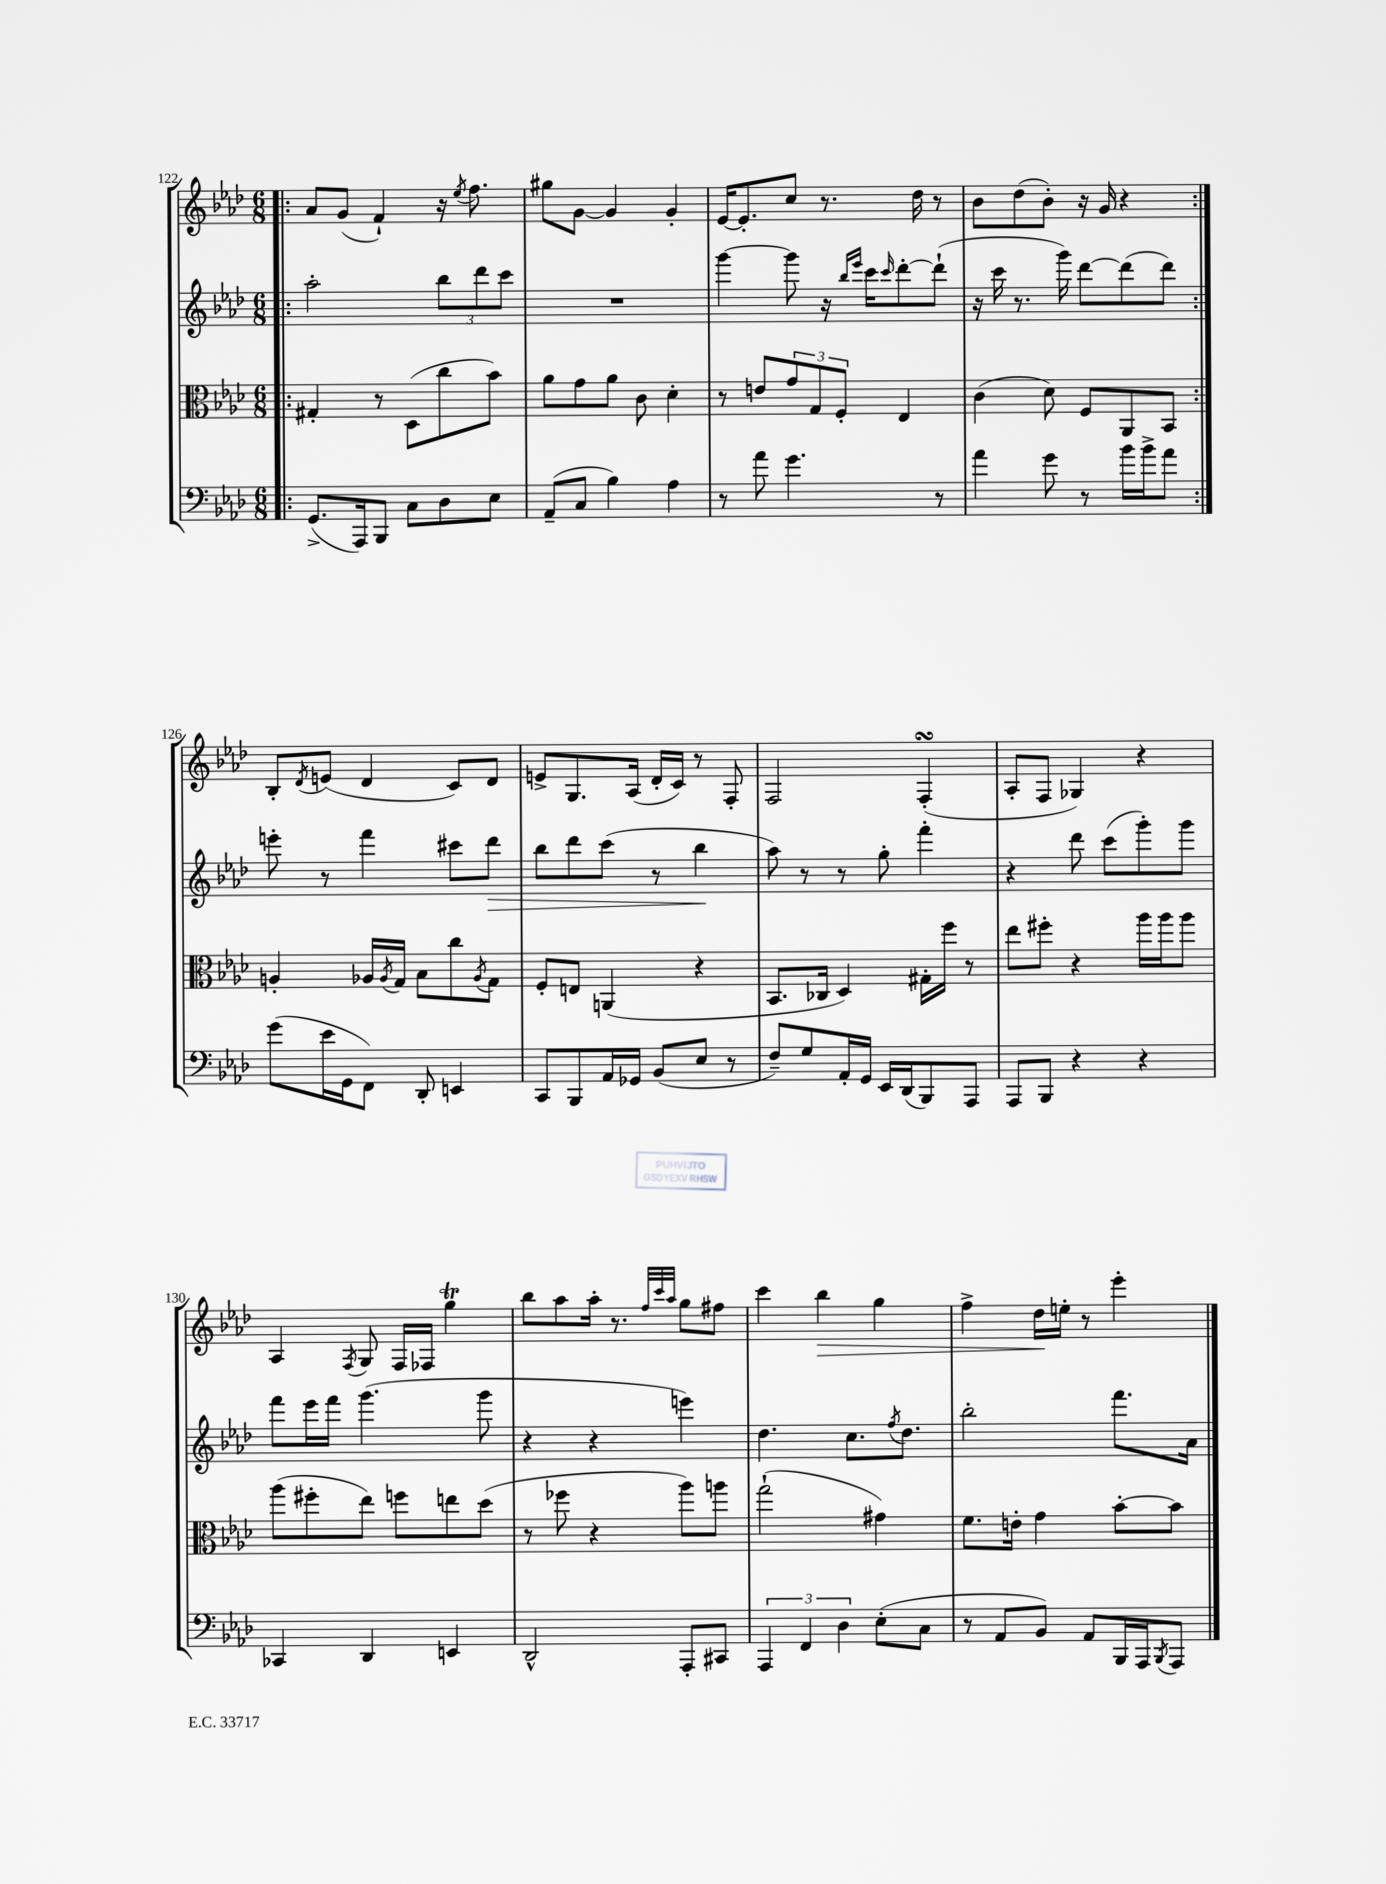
<<
\new StaffGroup <<
\new Staff = "s0" {
    \clef treble \key aes \major \numericTimeSignature \time 6/8
    \repeat volta 2 { \bar ".|:" aes'8 g'8( f'4-!) r16 \acciaccatura { ees''8 } f''8. |
    gis''8 g'8~ g'4 g'4-. |
    ees'16~ ees'8.-. c''8 r8. des''16 r8 |
    bes'8 des''8( bes'8-.) r16 g'16 r4 | }
    bes8-. \acciaccatura { des'8 } e'8( des'4 c'8) des'8 |
    e'8-> g8. aes16( des'16-. c'16) r8 f8-. |
    f2 f4-.\turn( |
    aes8-. f8 ges4) r4 |
    aes4 \acciaccatura { f8 } g8 f16 fes16 g''4\trill |
    bes''8 aes''8 aes''16-. r8. \grace { f''32 c'''32 aes''32 } g''8 fis''8 |
    c'''4 bes''4\> g''4 |
    f''4-> des''16\! e''16-. r8 ees'''4-. \bar "|." |
}
\new Staff = "s1" {
    \clef treble \key aes \major \numericTimeSignature \time 6/8
    \repeat volta 2 { \bar ".|:" aes''2-. \tuplet 3/2 { bes''8 des'''8 c'''8 } |
    R2. |
    g'''4~ g'''8 r16 \grace { bes''16 ees'''16 } c'''16 \grace { c'''16 } des'''8~-. des'''8-!( |
    r16 c'''16 r8. g'''16) des'''8~ des'''8( des'''8) | }
    e'''8-. r8 f'''4 cis'''8 des'''8\> |
    bes''8 des'''8 c'''8( r8 bes''4\! |
    aes''8) r8 r8 g''8-. f'''4-. |
    r4 des'''8 c'''8( g'''8-.) g'''8 |
    f'''8 ees'''16 f'''16 g'''4.( g'''8 |
    r4 r4 e'''4) |
    des''4. c''8. \acciaccatura { f''8 } des''8. |
    bes''2-. f'''8. aes'16 \bar "|." |
}
\new Staff = "s2" {
    \clef alto \key aes \major \numericTimeSignature \time 6/8
    \repeat volta 2 { \bar ".|:" gis4-. r8 des8( c''8 bes'8) |
    aes'8 g'8 aes'8 c'8 des'4-. |
    r8 e'8 \tuplet 3/2 { g'8 g8 f8-. } ees4 |
    c'4( des'8) f8 aes,8 bes,8 | }
    a4-. aes16 \acciaccatura { aes8 } g16 bes8 c''8 \acciaccatura { aes8 } g8 |
    f8-. e8 a,4( r4 |
    bes,8. ces16 des4) gis16-. f''16 r8 |
    ees''8 fis''8-. r4 aes''16 aes''16 aes''8 |
    aes''8( fis''8-. ees''8) f''8 e''8 des''8( |
    r8 fes''8 r4 aes''8) a''8 |
    g''2-!( gis'4) |
    f'8. e'16-. g'4 bes'8~-. bes'8 \bar "|." |
}
\new Staff = "s3" {
    \clef bass \key aes \major \numericTimeSignature \time 6/8
    \repeat volta 2 { \bar ".|:" g,8.->( aes,,16) bes,,8 c8 des8 ees8 |
    aes,8--( c8 bes4) aes4 |
    r8 aes'8 g'4. r8 |
    aes'4 g'8 r8 bes'16 bes'16-> aes'8 | }
    g'8( ees'16 g,16 f,8) des,8-. e,4 |
    c,8 bes,,8 aes,16 ges,16 bes,8( ees8 r8 |
    f8--) g8 aes,16-. g,16 ees,16 des,16( bes,,8) aes,,8 |
    aes,,8 bes,,8 r4 r4 |
    ces,4 des,4 e,4 |
    des,2-^ aes,,8-. cis,8 |
    \tuplet 3/2 { aes,,4 f,4 des4 } ees8-.( c8 |
    r8 aes,8 bes,8) aes,8 bes,,16 aes,,16 \acciaccatura { bes,,8 } aes,,8 \bar "|." |
}
>>
>>
\layout { \context { \Score currentBarNumber = #122 } }
